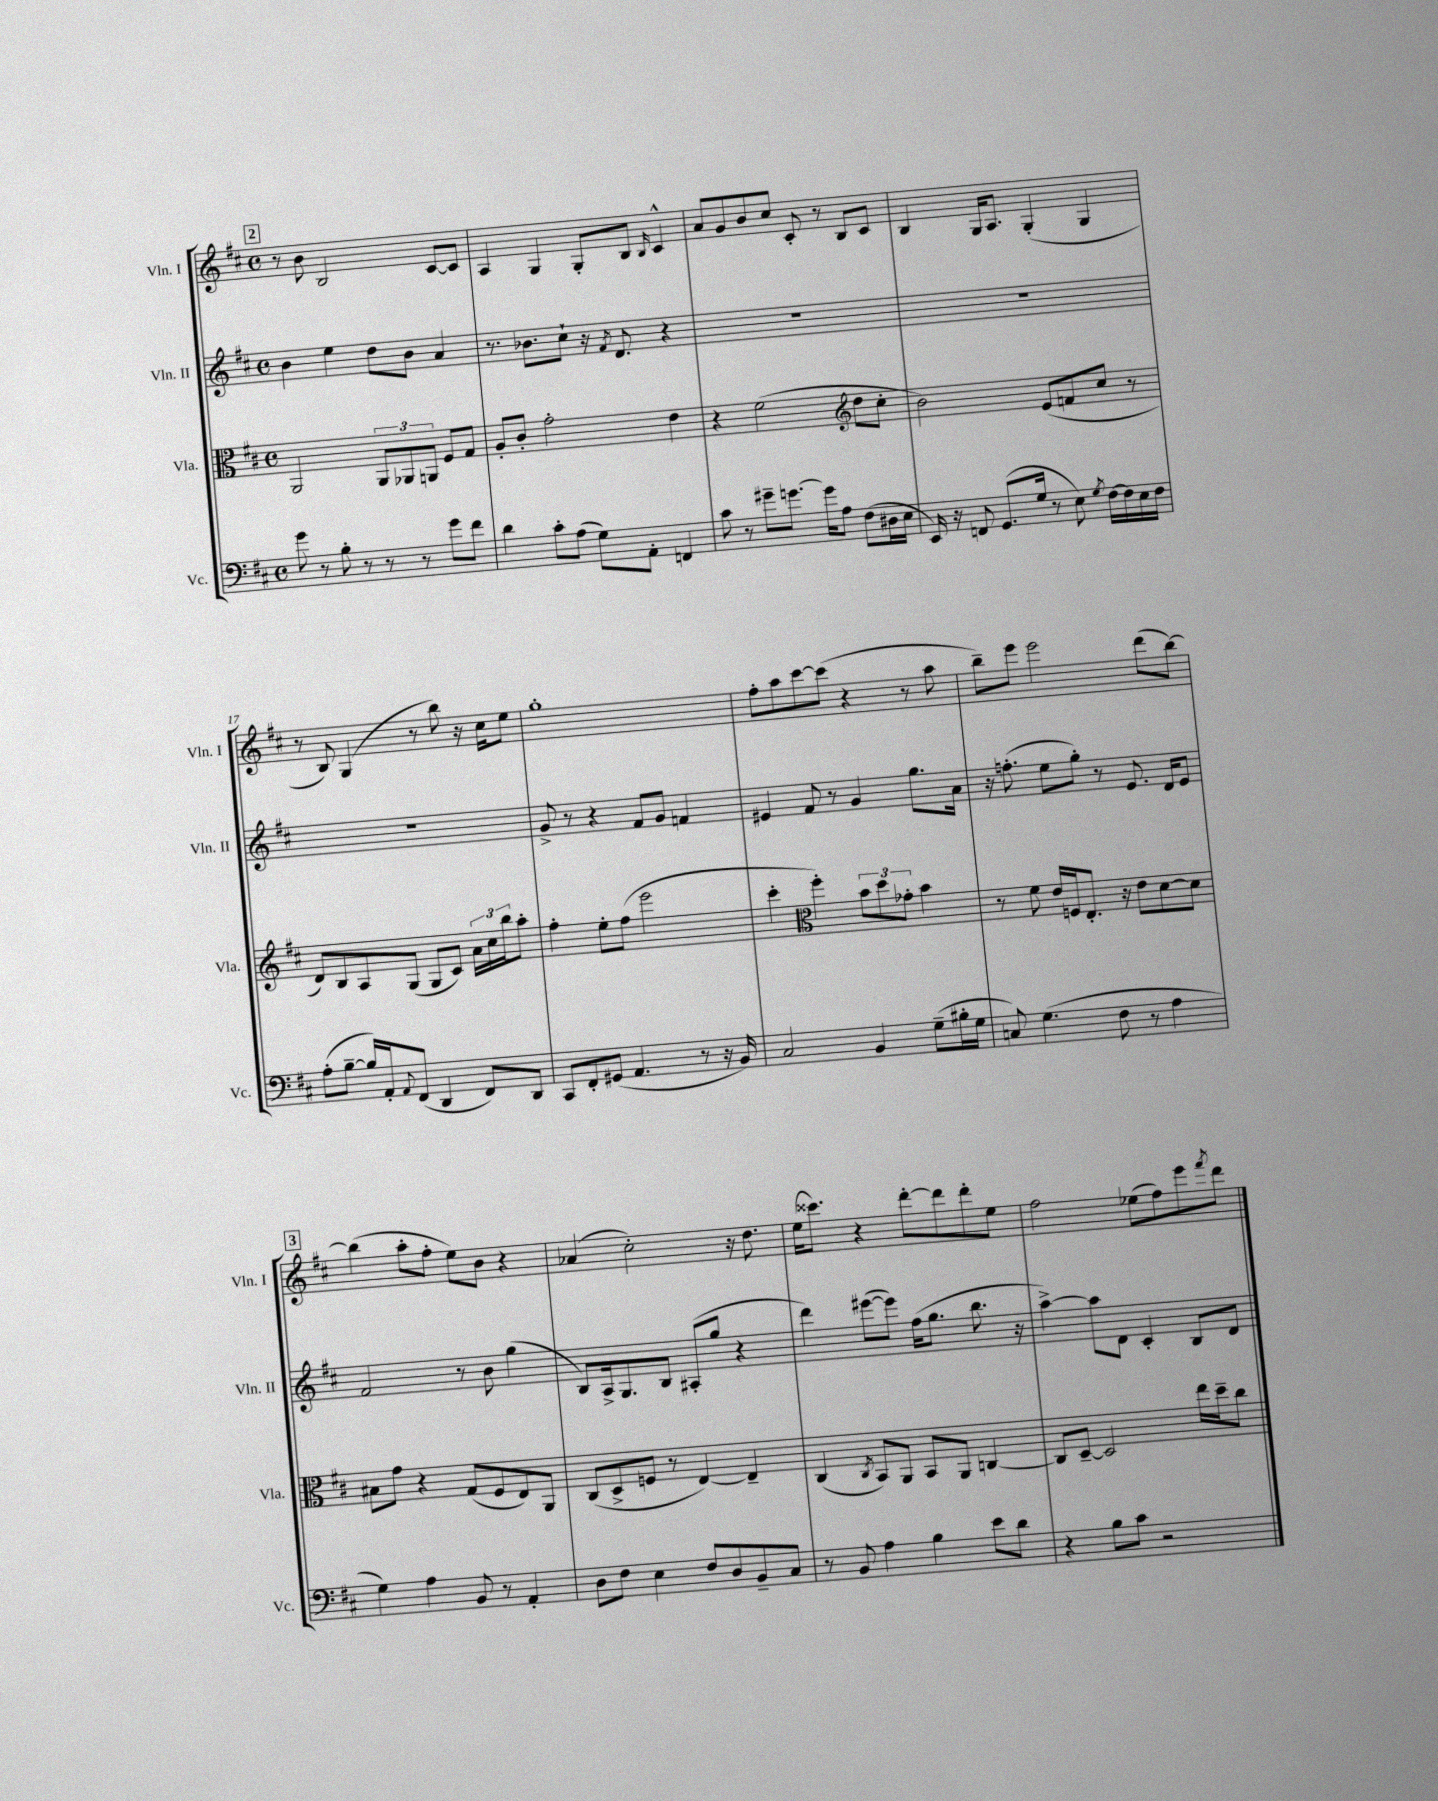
<<
\new StaffGroup <<
\new Staff = "s0" \with { instrumentName = "Vln. I" shortInstrumentName = "Vln. I" } {
    \clef treble \key d \major \defaultTimeSignature \time 4/4
    \mark \markup { \box "2" } r8 b'8 b2 cis'8~ cis'8 |
    a4 g4 g8-. b8 \grace { b16 } cis'4-^ |
    a'8 g'8 b'8 cis''8 cis'8-. r8 b8 cis'8 |
    b4 g16 a8. g4-.( g4 |
    r8 b8) g4( r8 b''8) r16 cis''16 e''8 |
    g''1-. |
    fis''8-. a''8 cis'''8~ cis'''8( r4 r8 a''8 |
    b''8--) e'''8 e'''2 d'''8( b''8~) |
    \mark \markup { \box "3" } b''4( a''8-. fis''8-. e''8) b'8 r4 |
    aes'4( cis''2-.) r16 d''8. |
    e''16( cisis'''8.) r4 d'''8~-. d'''8 d'''8-. e''8 |
    fis''2 ees''8( fis''8) e'''8 \acciaccatura { fis'''8 } d'''8 \bar "|." |
}
\new Staff = "s1" \with { instrumentName = "Vln. II" shortInstrumentName = "Vln. II" } {
    \clef treble \key d \major \defaultTimeSignature \time 4/4
    \mark \markup { \box "2" } b'4 e''4 d''8 b'8 a'4 |
    r8. bes'8. cis''8-! r16 \acciaccatura { fis'8 } d'8. r4 |
    R1 |
    R1 |
    R1 |
    g'8-> r8 r4 fis'8 g'8 f'4 |
    eis'4 fis'8 r8 g'4 g''8. a'16 |
    r16 f''8.-.( e''8 g''8-.) r8 e'8. d'16 e'8 |
    \mark \markup { \box "3" } fis'2 r8 b'8 g''4( |
    b8) a16-> g8. b8 ais8-.( g''8 r4 |
    d'''4) eis'''8~( eis'''8) fis''16( g''8. b''8. r16 |
    a''4~->) a''8 d'8 cis'4-. b8 d'8 \bar "|." |
}
\new Staff = "s2" \with { instrumentName = "Vla." shortInstrumentName = "Vla." } {
    \clef alto \key d \major \defaultTimeSignature \time 4/4
    \mark \markup { \box "2" } a,2 \tuplet 3/2 { a,8 aes,8 a,8 } fis8 g8 |
    a8-. cis'8-. g'2-. e'4 |
    r4 fis'2( \clef treble d''8 cis''8-. |
    b'2) e'8( f'8 cis''8 r8 |
    d'8) b8 a8 g8( g8 cis'8) \tuplet 3/2 { a'16 cis''16 b''16 } a''8-. |
    fis''4-. e''8-. fis''8( e'''2 |
    cis'''4-. \clef alto fis''4-.) \tuplet 3/2 { b'8 d''8 ges'8-. } b'4 |
    r8 fis'8 e'16 f16 e8.-. r16 e'8 d'8~ d'8 |
    \mark \markup { \box "3" } bis8 g'8 r4 g8( fis8 e8) a,8 |
    cis8( d8-> f8 r8 e4~) e4-- |
    cis4( \acciaccatura { cis8 } b,8) a,8 b,8 a,8 c4~ |
    c8 d8~-- d2 e''16 d''16-- cis''8 \bar "|." |
}
\new Staff = "s3" \with { instrumentName = "Vc." shortInstrumentName = "Vc." } {
    \clef bass \key d \major \defaultTimeSignature \time 4/4
    \mark \markup { \box "2" } g'8 r8 b8-. r8 r8 r8 g'8 fis'8 |
    d'4 cis'8-. a8( g8) a,8-. f,4 |
    cis'8 r8 gis'8-- g'8.~ g'16 a8 fis8( dis16 e16 |
    e,16) r16 f,8 g,8.( g16 r8 e8) \acciaccatura { g8 } fis16~ fis16 e16 fis16 |
    a8-.( b8~-- b16) a,16-. \appoggiatura { a,8 } fis,8( d,4 fis,8) d,8 |
    cis,8 fis,8-. gis,8( a,4. r8 r16 b,16) |
    cis2 b,4 g8--( bis16-. g16 |
    c8) g4.( fis8 r8 a4 |
    \mark \markup { \box "3" } g4) a4 b,8 r8 a,4-. |
    d8 fis8 e4 fis8 d8 b,8-- cis8 |
    r8 b,8 a4 b4 e'8 d'8 |
    r4 b8 cis'8 r2 \bar "|." |
}
>>
>>
\layout { \context { \Score currentBarNumber = #13 } }
